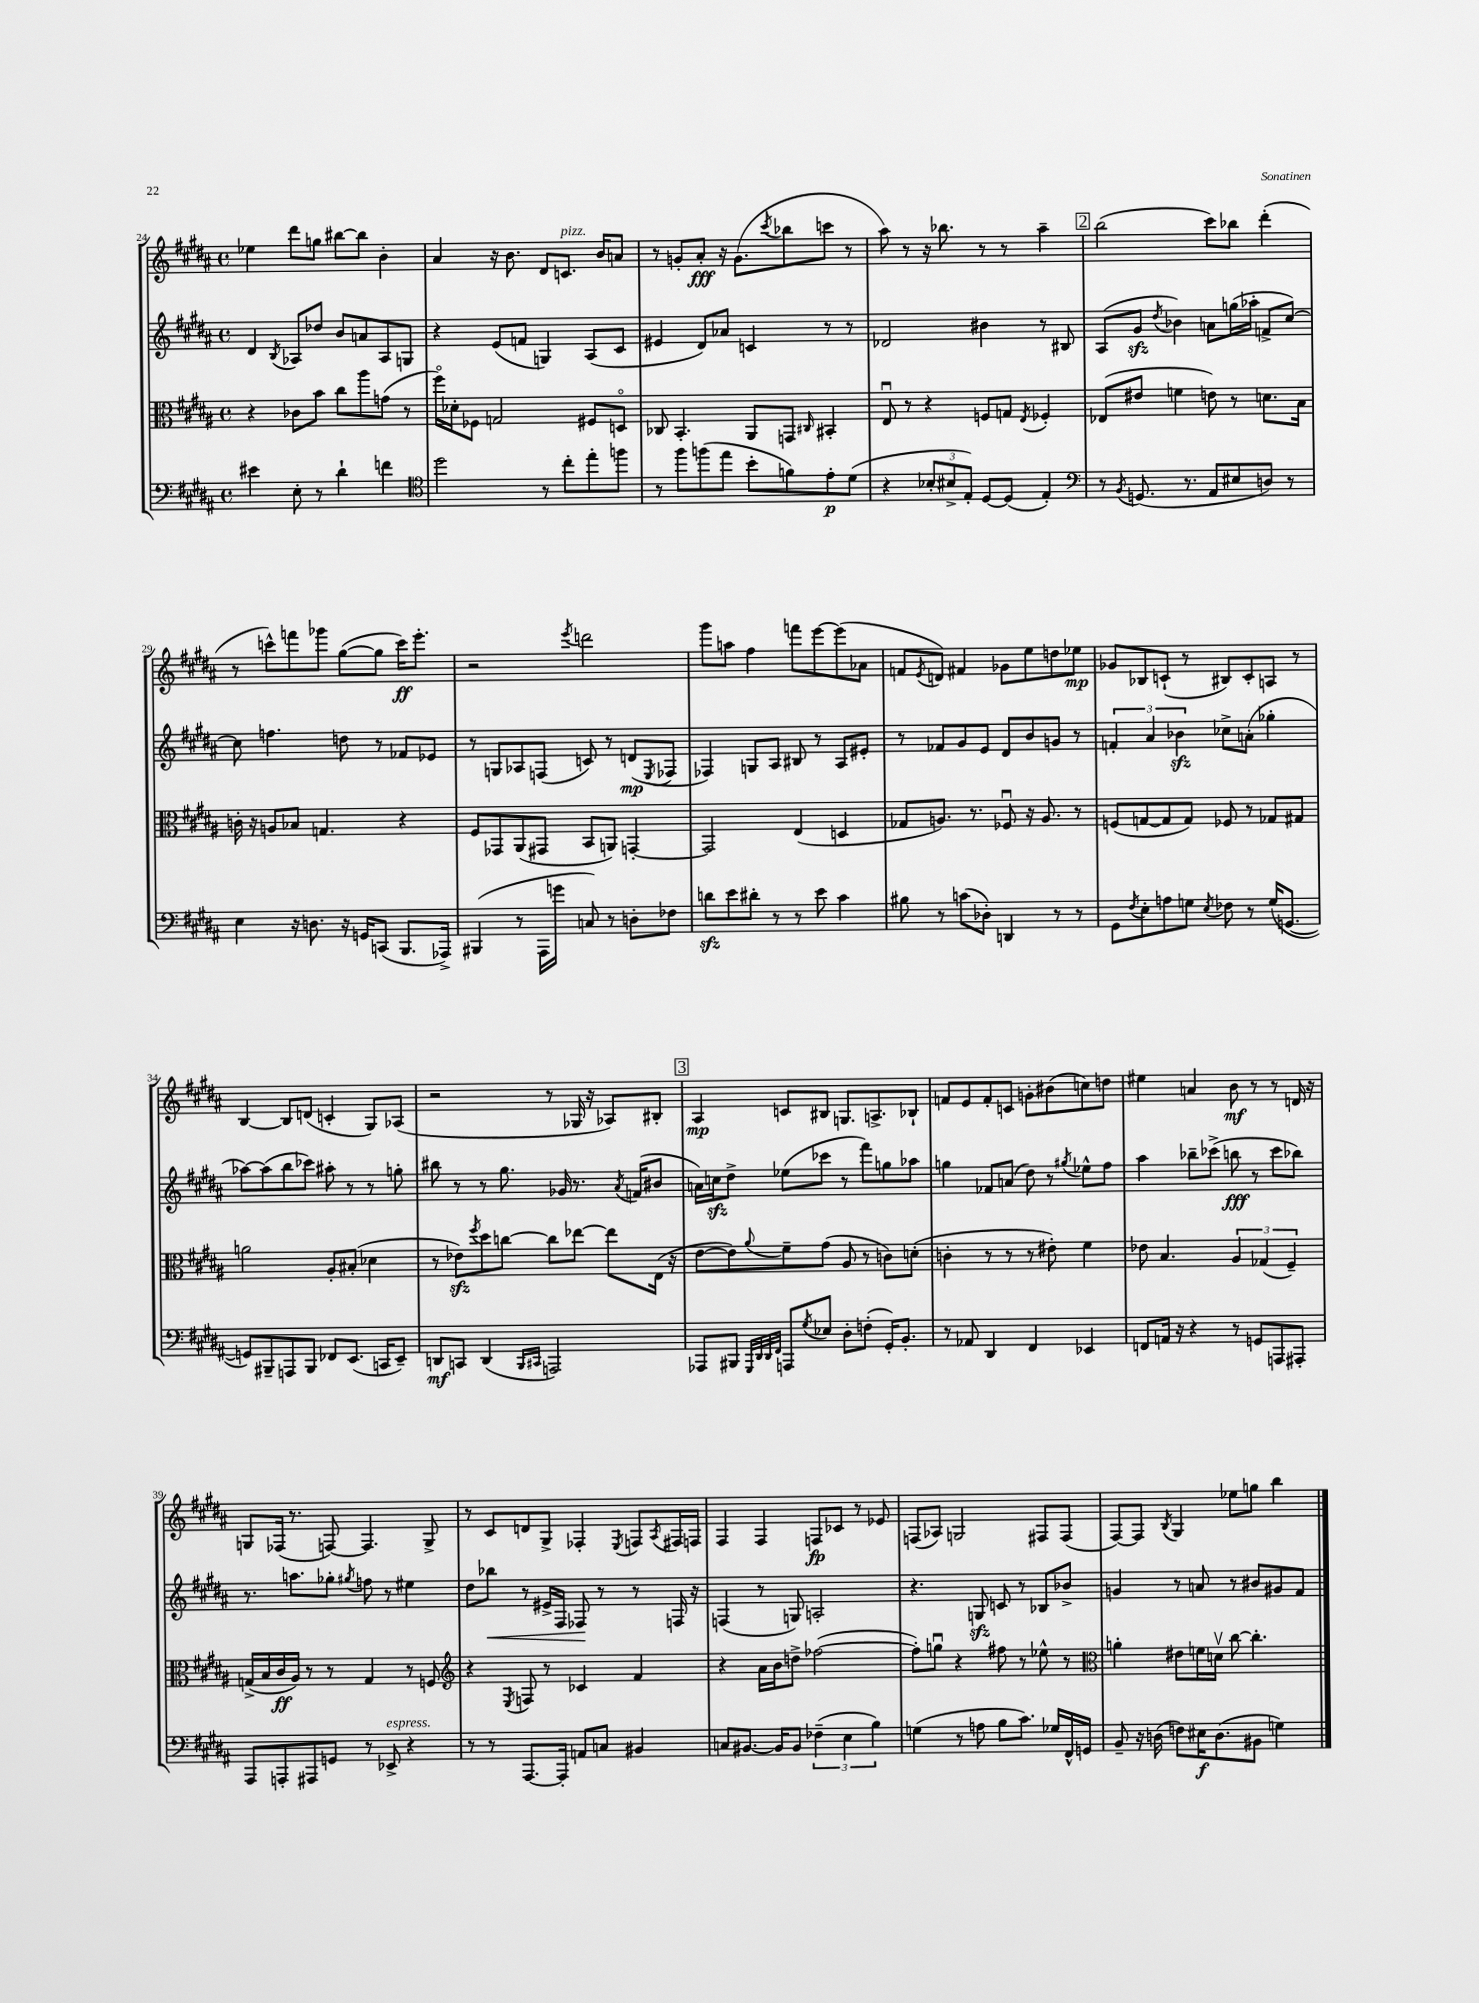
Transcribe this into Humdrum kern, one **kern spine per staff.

**kern	**kern	**kern	**kern
*staff4	*staff3	*staff2	*staff1
*clefF4	*clefC3	*clefG2	*clefG2
*k[f#c#g#d#a#]	*k[f#c#g#d#a#]	*k[f#c#g#d#a#]	*k[f#c#g#d#a#]
*M4/4	*M4/4	*M4/4	*M4/4
*met(c)	*met(c)	*met(c)	*met(c)
4e#\	4r	4d#/	4ee-\
.	.	8qB/	.
8E'\	8c-\L	8A-/L	8ddd#\L
8r	8b\J	8dd-/J	8gg\J
4d#`\	8cc#\L	8b/L	[8bb#\L
.	8aa#\	8a/	8bb#\]J
4f\	(8g\J	8A-/	4b'\
.	8r	8G/J	.
=	=	=	=
*clefC4	*	*	*
2dd#\	16ff#o\LL)	4r	4a#/
.	16d-'\J	.	.
.	8F-\J	.	.
.	2G/	(8e/L	16r
.	.	.	8.b\
.	.	8f/J	.
8r	.	4G/)	8d#/L
8cc#'\L	.	.	8.c/J
8ee'\	8F#/L	(8A#/L	.
.	.	.	16b/LK
8ff\J	8Do/J	8c#/J	8a/J
=	=	=	=
8r	8C-/	4e#/	8r
8ff#\L	4.BB'/	.	8g'/L
(8ff\	.	8d#/L)	8a#'/J
8ee\J	.	8a-/J	16r
.	.	.	(8.g\L
8b'\L	8AA#/L	4c/	.
.	.	.	8qccc#/
8f\)	8GG/J	.	8bb-\
.	16qqC#/	.	.
8e'\	4BB#'/	8r	8ccc\J
(8d#\J	.	8r	8r
=	=	=	=
4r	8Eu/	2d-/	8aa#\)
.	8r	.	8r
12B-'/L	4r	.	16r
.	.	.	8.bb-\
12B#^/	.	.	.
12E'/J)	.	.	.
[8D#/L	8F/L	4b#\	8r
(8D#/]J	8G/J	.	8r
.	8qE/	.	.
4E'/)	4F-'/	8r	4aa#~\
.	.	8B#/	.
=	=	=	=
*clefF4	*	*	*
8r	(8E-/L	(8A#/L	(2bb\
8qBB/	.	.	.
(8.GG/	8e#/J	8g#/J	.
.	.	8qdd#/	.
.	4f\	4b-\)	.
8.r	.	.	.
8AA#/L	8e\)	8a\L	8ccc#\L)
8E#/	8r	(16gg\L	8bb-\J
.	.	16aa-'\JJ	.
8D/J)	8.d\L	8f^/L	(4ddd#'\
8r	.	[8cc#/J)	.
.	16B\Jk	.	.
=	=	=	=
4E\	16c'\	8cc#\]	8r
.	16r	.	.
.	8A/L	4.ff\	8ccc^^\L)
16r	8B-/J	.	8fff\
8.D\	.	.	.
.	4.G/	.	8ggg-\J
16r	.	8dd\	([8gg#\L
16GG/LK	.	.	.
(8CC/J	.	8r	8gg#\]J
8.BBB/L	4r	8f-/L	16ccc\LK)
.	.	.	8.eee'\J
.	.	8e-/J	.
16AAA-^/Jk)	.	.	.
=	=	=	=
(4BBB#/	8F#/L	8r	2r
.	8GG-/	8G/L	.
8r	(8AA#/	8A-/	.
16AAA#\LL	8GG#/J	(8F/J	.
16g\JJ	.	.	.
.	.	.	8qeee/
8C/)	8BB/L	8c/)	2ddd\
8r	8AA/J)	8r	.
8D'\L	[4GG'/	(8d/L	.
.	.	8qE/	.
8F-\J	.	8F-/J	.
=	=	=	=
8d\L	2GG/]	4F-/)	8ggg#\L
8e\	.	.	8aa\J
8d#'\J	.	8G/L	4ff#\
8r	.	8A#/J	.
8r	(4E/	8B#/	8fff\L
8e\	.	8r	[8eee\
4c#\	4D/	8A#/L	(8eee\]
.	.	8e#'/J	8a-\J
=	=	=	=
8B#\	8G-/L	8r	8f/L
.	.	.	8qe/
8r	8.A/J)	8f-/L	8d/J)
(8c\L	.	8g#/	4f#/
.	8.r	.	.
8D-'\J)	.	8e/J	.
4DD/	8F-u/	8d#/L	8g-\L
.	16r	8b/	8ee\
.	8.A/	.	.
8r	.	8g/J	8dd\
8r	8r	8r	8ee-\J
=	=	=	=
8GG#\L	(8F/L	6f'/	8g-/L
8qF#/	.	.	.
8E'\	[8G/	.	8B-/
.	.	6a#/	.
8A\	8G/]	.	(8c`/J
.	.	6b-\	.
8G\J	8G/J)	.	8r
8qE/	.	.	.
8F-\	8F-/	8cc-^\L	8B#/L)
8r	8r	(8a'\J	8c'/
(16G/LK	8G-/L	4gg-'\	8A/J
[8.GG/J	.	.	.
.	8G#/J	.	8r
=	=	=	=
8GG/]L)	2a\	[8aa-\L)	[4B/
8BBB#~/	.	(8aa-\]	.
8AAA/	.	8bb\	8B/]L
8BBB#/J	.	8ccc-\J)	(8d/J
8FF-/L	8A#'/L	8aa#'\	4c'/
(8.EE/J	(8B#'/J	8r	.
.	4d-\	8r	8G#/L)
16CC/LK	.	.	.
8EE~/J)	.	8gg'\	(8A-/J
=	=	=	=
8DD/L	8r	8bb#\	2r
8CC/J	8e-\L)	8r	.
.	8qff#/	.	.
(4DD/	8dd#\	8r	.
.	[8cc\J	8.gg#\	.
16qqBBB/LL	.	.	.
16qqCC#/JJ	.	.	.
2AAA/)	8cc\]L	.	8r
.	.	16g-/	.
.	[8ee-\J	8.r	16G-/
.	.	.	16r
.	8ee-\]L	.	8A-/L)
.	.	8qa#/	.
.	.	(16f/LK	.
.	(16E\Jk	8b#/J	8B#'/J
.	16r	.	.
=	=	=	=
8AAA-/L	[8e\L	16a\LL)	4A#/
.	.	16cc\J	.
8BBB#/J	8e\])	8dd#^\J	.
32qqGGG#/LLL	.	.	.
32qqDD#/	.	.	.
32qqDD#/	.	.	.
32qqFF#/JJJ	8qqa#/	.	.
8AAA/L	8f#~\	(8ee-\L	8c/L
8qG#/	.	.	.
8E-/J	(8g#\J	8ccc-\J	8B#/J
8D#'\L	8A#/	8r	8.G/L
(8F'\J	8r	8fff#\L)	.
.	.	.	8.A^/
16GG#'/LK)	8c\L)	8gg\	.
8.BB'/J	.	.	.
.	(8d'\J	8aa-\J	8B-`/J
=	=	=	=
8r	4c'\	4gg\	8f/L
8AA-/	.	.	8e/
4DD#/	8r	8f-/L	8f'/
.	8r	(8a/J	8c/J
4FF#/	8r	8dd#\)	8g'\L
.	8e#'\)	8r	(8b#\
.	.	8qgg#/	.
4EE-/	4f#\	8ee-^^\L	8cc\)
.	.	8ff#\J	8dd\J
=	=	=	=
8FF/L	8e-\	4aa#\	4ee#\
16AA/Jk	4.B/	.	.
16r	.	.	.
4r	.	8bb-~\L	4a/
.	.	(8ccc-^\J	.
8r	6A#/	8bb\	8b\
8GG/L	.	8r	8r
.	(6G-/	.	.
8AAA/	.	8ccc-\L	8r
.	6F#~/)	.	.
8AAA#'/J	.	8bb-\J)	16d/
.	.	.	16r
=	=	=	=
8AAA#/L	(16G^/LL	8.r	8G/L
.	16B/	.	.
8AAA'/	16c#/	.	(16F-/Jk
.	16A#/JJ)	8.aa\L	8.r
8AAA#/	8r	.	.
8GG/J	8r	8gg-'\J	[8F/)
.	.	8qgg#/	.
8r	4G/	8ff\	4.F/]
8EE-^/	.	8r	.
4r	8r	4ee#\	.
.	8F/	.	8G^/
=	=	=	=
*	*clefG2	*	*
8r	4r	8dd#\L	8r
8r	.	8bb-\J	8c#/L
.	8qE/	.	.
[8.AAA#/L	8F/	8r	8d/
.	8r	16e#^/LL	8G#^/J
16AAA#'/]Jk	.	16F#/JJ	.
8AA/L	4c-/	8F-/	4F-'/
8C/J	.	8r	.
.	.	.	8qE/
4BB#/	4f#/	8r	8F/L
.	.	.	8qA#/
.	.	16F/	16F#/L
.	.	16r	16F/JJ
=	=	=	=
8C/L	4r	(4F/	4F#/
[8.BB#/J	.	.	.
.	16a#\LL	8r	4F#/
16BB#/]LK	16b\J	.	.
8BB#/J	8dd^\J	8G/)	.
(6F-~\	([2ff-\	2A'/	8F/L
.	.	.	8c-/J
6E\	.	.	.
.	.	.	8r
6B\)	.	.	.
.	.	.	8e-/
=	=	=	=
(4G\	8ff-'\]L)	4.r	(8F/L
.	8ggu\J	.	8A-/J)
8r	4r	.	2G/
8A\	.	8G/	.
8B\L	8ff#\	8c/	.
8.c#\J)	8r	8r	.
.	8ee-^^\	8B-/L	8F#/L
16G-/LL	.	.	.
16FF#^^/	8r	8b-^/J	(8F#/J
16GG/JJ	.	.	.
=	=	=	=
*	*clefC3	*	*
8BB~/	4a'\	4g/	[8F#/L)
16r	.	.	8F#/]J
(16D\	.	.	.
.	.	.	8qB/
8F\L)	8e#\L	8r	4G#/
16E#\K	16f\L	8a/	.
(8.D\	16dv\JJ	.	.
.	[8cc#\	8r	8ee-\L
8BB#\J	4.cc#'\]	8b#/L	8gg\J
4G\)	.	8g#/	4bb\
.	.	8f#/J	.
==	==	==	==
*-	*-	*-	*-
